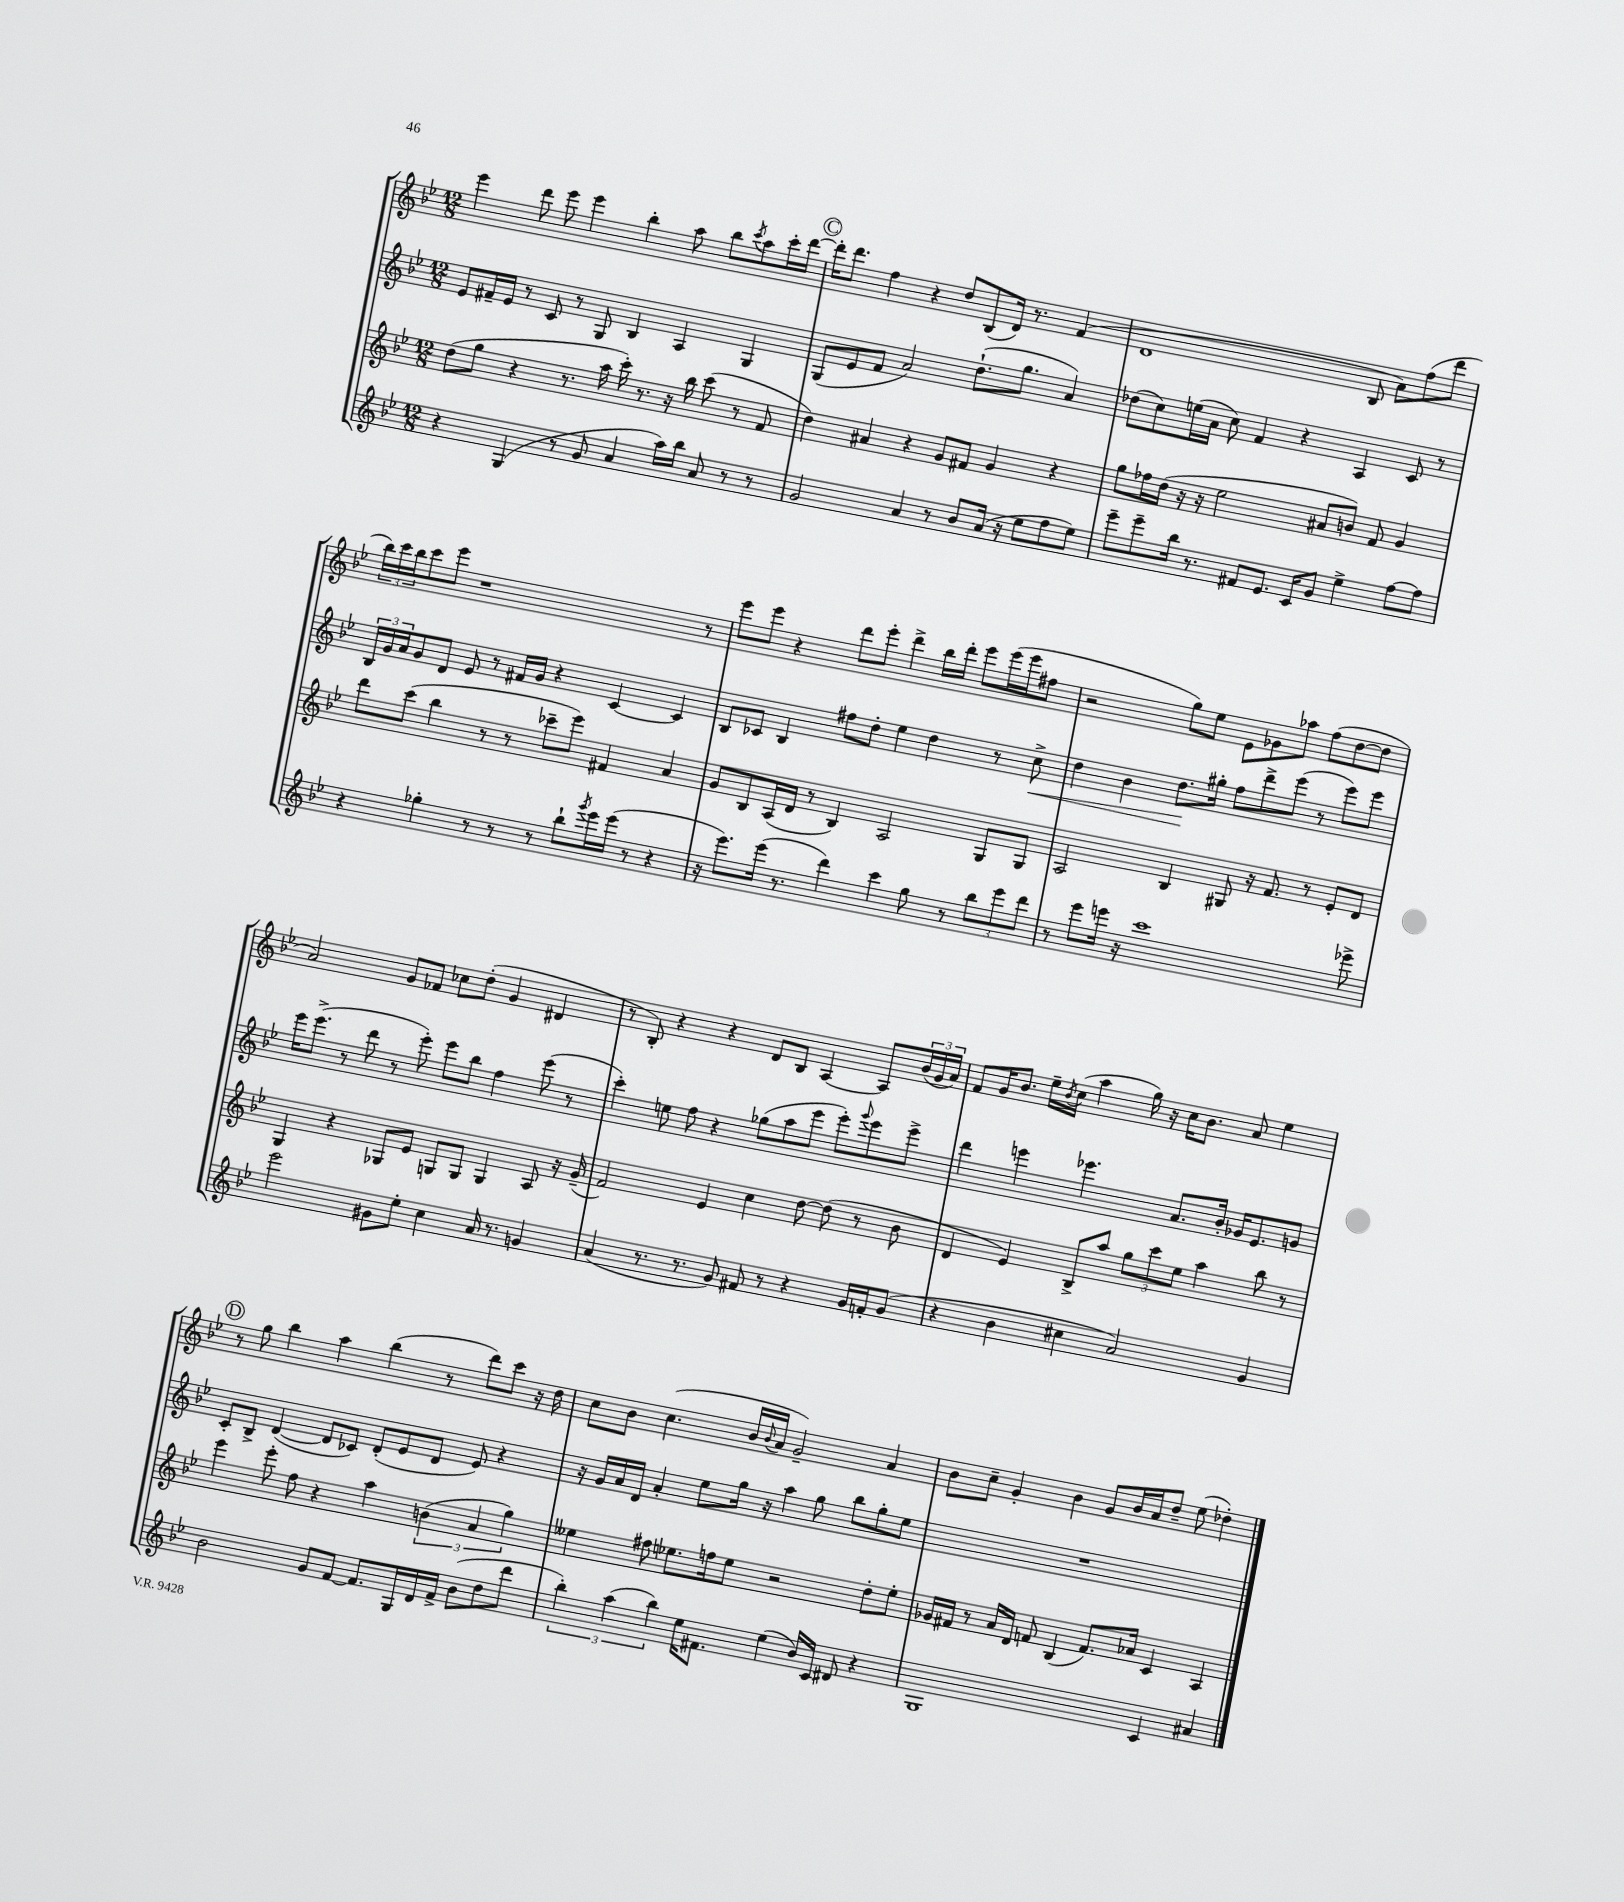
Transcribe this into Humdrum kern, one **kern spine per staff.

**kern	**kern	**kern	**kern
*staff4	*staff3	*staff2	*staff1
*clefG2	*clefG2	*clefG2	*clefG2
*k[b-e-]	*k[b-e-]	*k[b-e-]	*k[b-e-]
*M12/8	*M12/8	*M12/8	*M12/8
4r	(8dd	8e-	4eee-
.	8gg	16f#~	.
.	.	16e-	.
(4G	4r	8r	8ddd
.	.	8c	8eee-
8r	8.r	8r	4eee-
8g	.	8G	.
.	16aa	.	.
4a	16ccc')	4B-	4bb-'
.	8.r	.	.
16aa)	16r	4A	8aa
16bb-	16bb-	.	.
8a	(8ccc	.	8bb-
.	.	.	8qccc
8r	8r	4G	8aa
8r	8f	.	16ccc'
.	.	.	[16ddd
=	=	=	=
2g	4dd)	(8G	16ddd']
.	.	.	8.ddd
.	.	8e-	.
.	4a#	8f	4ff
.	.	2a)	.
4a	4r	.	4r
8r	8g	.	8dd
8b-	8f#	(8.dd`	(8B-
(16a	4g	.	16d)
16r	.	8.gg	8.r
8ee-	.	.	.
8ff	4r	4a)	(4f
8ee-)	.	.	.
=	=	=	=
8eee-~	8gg	(8dd-	1d
8eee-~	16ff-	8cc)	.
.	(16dd	.	.
16bb-	16r	(16ee	.
8.r	16r	16a	.
.	2ee-	8cc)	.
8f#	.	4f	.
8.e-	.	.	.
.	.	4r	.
16c	.	.	.
8g	8a#	.	.
4ee-^	8b)	4A	8B-
.	8f	.	8a)
[8ff	4g	8c	(8ff
8ff]	.	8r	8ddd
=	=	=	=
4r	8ddd	24B-	24bb-)
.	.	24g	24ccc
.	.	24a	24bb-
.	(8ccc	8g	8ccc
4gg-'	4bb-	8d	8eee-
.	.	8e-	1r
8r	8r	8r	.
8r	8r	16f#	.
.	.	16g	.
8r	8ccc-~	4r	.
8bb-`	8eee-)	.	.
8qggg	.	.	.
16eee-	4f#	[4c	.
(16eee-	.	.	.
8r	.	.	.
4r	4a	4c]	.
.	.	.	8r
=	=	=	=
16r	8g	8B-	8eee-
8.eee-)	.	.	.
.	8B-	8c-	8eee-
(16eee-	(16A	4B-	4r
8.r	16d	.	.
.	8r	.	.
4ddd)	4B-)	8ff#	8ddd
.	.	8dd'	8eee-'
4ccc	2A	4ee-	4ddd^
8gg	.	4dd	16bb-
.	.	.	16ddd'
8r	.	.	8eee-
12bb-	8G	8r	(16eee-
.	.	.	16eee-
12eee-	.	.	.
.	8G	8cc^	8ff#
12ddd	.	.	.
=	=	=	=
8r	2A	4dd	2r
8eee-	.	.	.
16eee	.	4b-	.
16r	.	.	.
1ccc	.	.	.
.	4B-	8.dd	8gg)
.	.	.	8ee-
.	.	16gg#'	.
.	8G#	8ff	8e-
.	16r	8ddd^	8g-
.	8.f	.	.
.	.	(8eee-	8aa-
.	8r	8r	(8ff
.	8e-'	8eee-)	[8dd
8eee-^	8d	8eee-	8dd]
=	=	=	=
2eee-	4G	16eee-	2a)
.	.	(8.eee-^	.
.	4r	8r	.
.	.	8ddd	.
8g#	8G-	8r	8g
8ee-'	8e-	8eee-')	8f-
4cc	8G	8eee-	8cc-
.	8G	8bb-	(8dd'
16a	4G	4ff	4g
8.r	.	.	.
4g	8A	(8eee-	4d#
.	16r	8r	.
.	(16g~	.	.
=	=	=	=
(4a	2f)	4ccc')	8r
.	.	.	8B-')
8.r	.	8ee	4r
.	.	8ff	.
8.r	.	.	.
.	4e-	4r	4r
8g)	.	.	.
8f#	4cc	(8gg-	8d
8r	.	8aa	8B-
4r	[8dd	8eee-	[4A
.	(8dd]	8eee-')	.
.	.	8qqggg	.
16g	8r	8eee-	8A]
16f'	.	.	.
(8g	8b-	8eee-^	(24b-
.	.	.	24g
.	.	.	24a)
=	=	=	=
4r	4d	4ddd	8f
.	.	.	16g
.	.	.	8.b-
4b-	4e-)	4eee	.
.	.	.	16ee-~
.	.	.	8qb-
.	.	.	(16cc
4cc#	8B-^	4.eee-	4aa
.	8aa	.	.
2a)	12gg	.	16gg)
.	.	.	16r
.	12ccc	.	.
.	.	8.a	16cc
.	12ee-	.	.
.	.	.	8.b-
.	4aa	.	.
.	.	16b-'	.
.	.	16g-	8a
.	.	8.e-	.
4g	8bb-	.	4ee-
.	8r	8g	.
=	=	=	=
2b-	4eee-	8c'	8r
.	.	8B-^	8gg
.	8eee-'	([4d	4bb-
.	8ff	.	.
8g	4r	8d]	4aa
[8f	.	8c-)	.
8.f]	4aa	(8d'	(4bb-
.	.	8e-	.
16G	.	.	.
16d	(6b	8d	8r
16f^	.	.	.
(8b-	.	8e-)	8ddd)
.	6a	.	.
8dd	.	4r	8ccc
.	6gg)	.	.
8ddd	.	.	16r
.	.	.	16dd
=	=	=	=
6bb-')	4ee--	16r	8cc
.	.	16g	.
.	.	16a	8b-
(6aa	.	.	.
.	.	16d	.
.	8ff#	4a'	(4.cc
6bb-)	.	.	.
.	8.ee-	.	.
16ee-	.	8ee-	.
8.f#	16ff	.	.
.	8ee-	16gg	16b-
.	.	.	8qqb-
.	.	16r	16a
(4ee-	2r	4aa	2g~)
16b-)	.	8gg	.
16c	.	.	.
8d#	.	8bb-	.
4r	8dd'	8gg'	4a
.	8ee-'	8ee-	.
=	=	=	=
1G	16g-	1.r	8b-
.	16f#	.	.
.	8r	.	8cc~
.	16a	.	4g'
.	16d	.	.
.	8f	.	.
.	(4B-	.	4b-
.	8.f)	.	8g
.	.	.	16b-
.	16a-	.	16a
4c	4c	.	8dd~
.	.	.	(8ee-
4a#	4A	.	4dd-')
==	==	==	==
*-	*-	*-	*-
